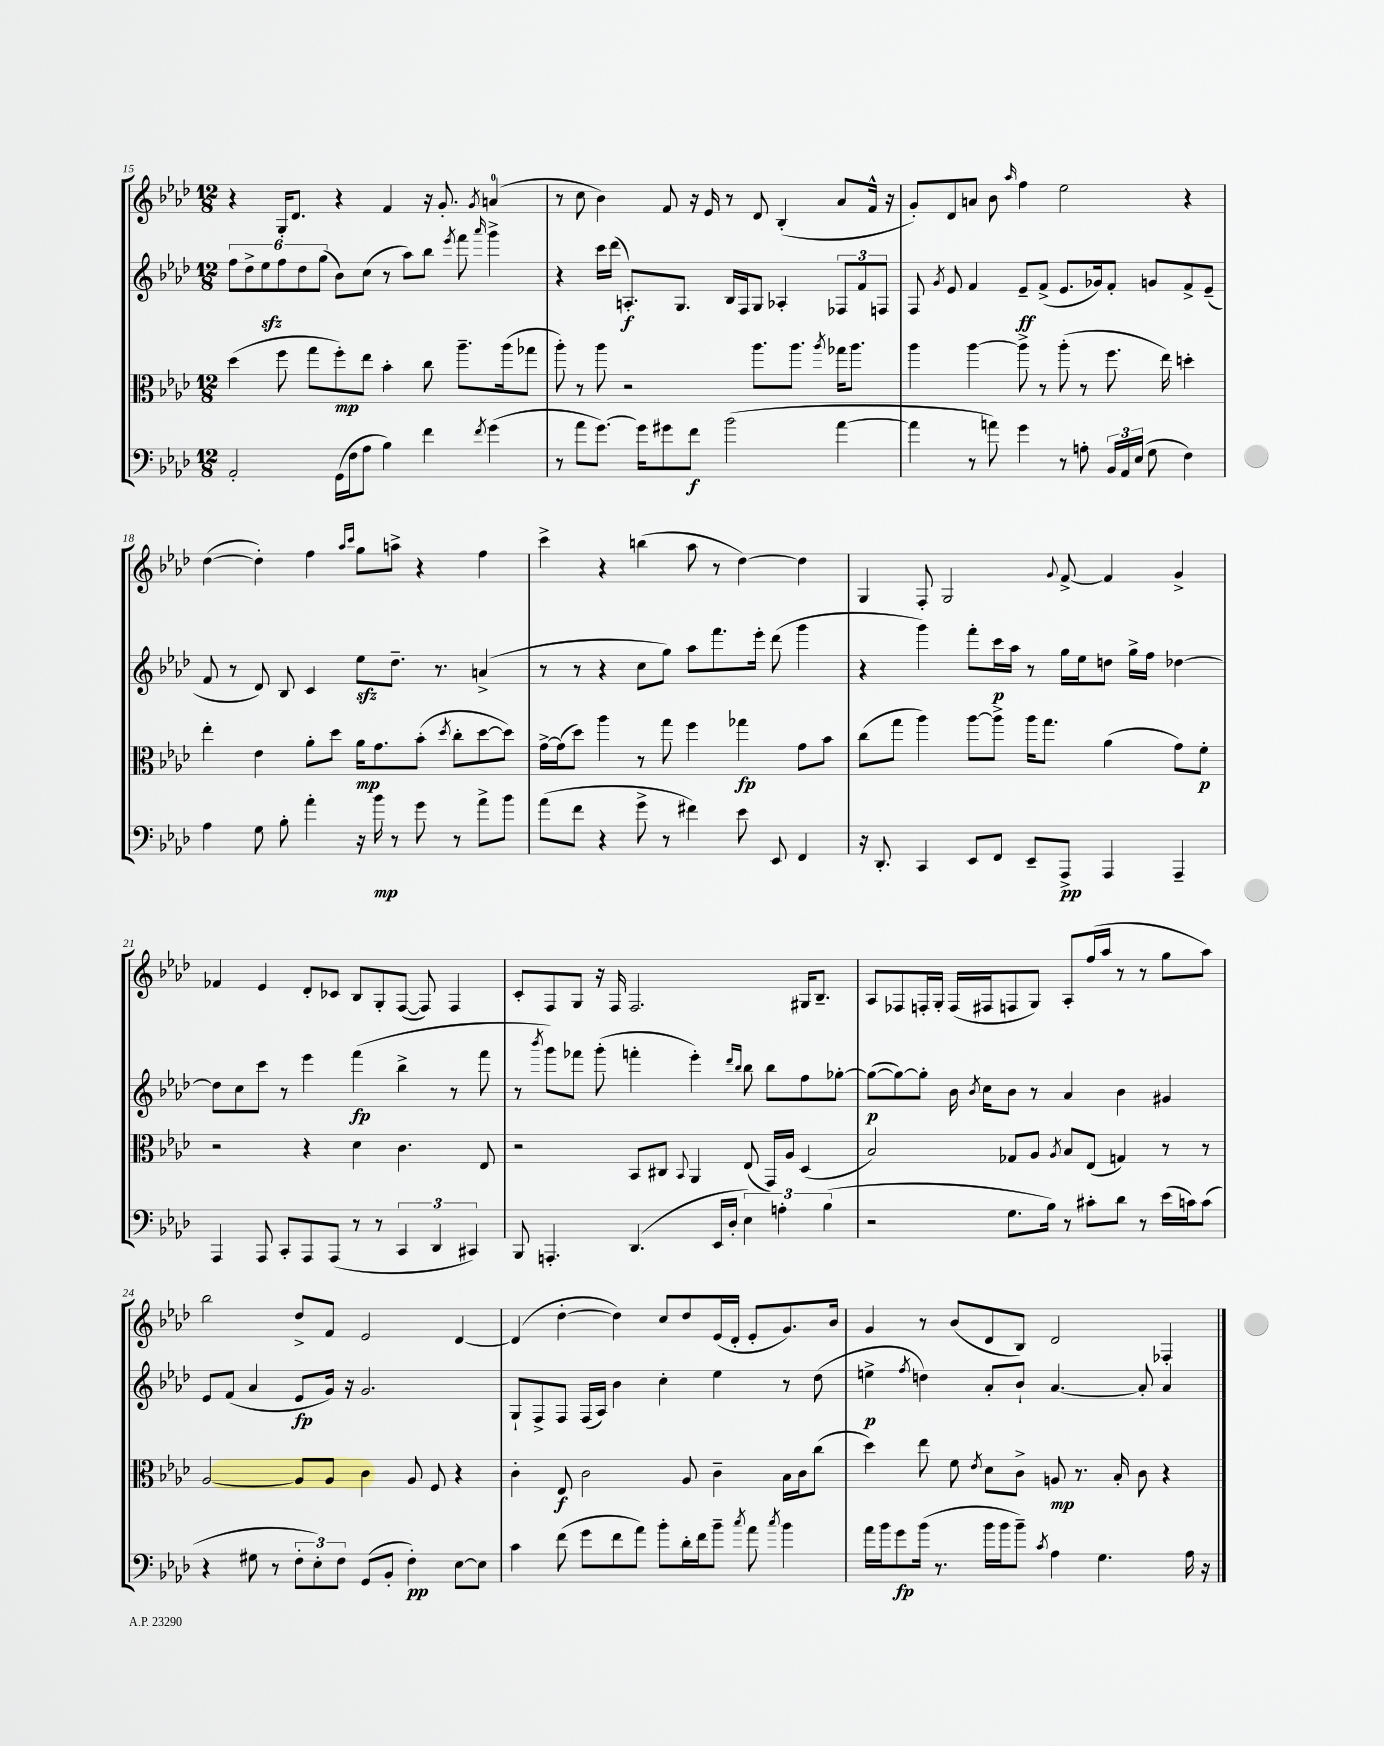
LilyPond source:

<<
\new StaffGroup <<
\new Staff = "s0" {
    \clef treble \key aes \major \numericTimeSignature \time 12/8
    \autoBeamOff r4 g16[-. des'8.] r4 f'4 r16 g'8.-. \acciaccatura { g'8 } a'4-0( |
    r8 c''8 bes'4) f'8 r16 ees'16 r8 des'8 bes4-.( aes'8[ f'16]-^ r16 |
    g'8[-.) des'8 a'8] bes'8 \grace { aes''16 } f''4 ees''2 r4 |
    des''4~( des''4-.) f''4 \grace { aes''16[ c'''16] } g''8[ a''8]-> r4 f''4 |
    c'''4-> r4 b''4( aes''8 r8 des''4~) des''4 |
    g4 f8-. g2 \appoggiatura { g'8 } f'8~-> f'4 g'4-> |
    fes'4 ees'4 des'8[-. ces'8] bes8[ g8-. f8]~( f8) f4 |
    c'8[-. f8 g8] r16 f16 f2. gis16[ bes8.]-- |
    aes8[ fes8 f16-. g16]-. f16[( fis16 f8 g8]) aes8[-. f''16( aes''16] r8 r8 g''8[ aes''8]) |
    bes''2 des''8[-> f'8] ees'2 des'4~ |
    des'4( des''4~-. des''4) c''8[ des''8 ees'16( des'16]-. ees'8[-. g'8.) bes'16] |
    g'4 r8 bes'8[( des'8 bes8]) des'2 fes4-. \bar "|." |
}
\new Staff = "s1" {
    \clef treble \key aes \major \numericTimeSignature \time 12/8
    \autoBeamOff \tuplet 6/4 { f''8[ des''8-> ees''8\sfz f''8 des''8 g''8]( } bes'8[) c''8]( r8 aes''8[) bes''8] \acciaccatura { ees'''8 } f'''8 \grace { aes'''16 } g'''4-> |
    r4 c'''16[ des'''16]( a8.[-.\f) g8.] bes16[ f16 g8] aes4-. \tuplet 3/2 { fes8[ f'8 f8] } |
    f8 \acciaccatura { g'8 } ees'8 f'4 ees'8[--\ff f'8]->( ees'8.[ ges'16) f'8]-. g'8[ f'8-> ees'8]--( |
    f'8 r8 des'8) bes8 c'4 ees''8[\sfz des''8.]-- r8. a'4->( |
    r8 r8 r4 c''8[ g''8]) aes''8[ f'''8. ees'''16]-. des'''8( g'''4 |
    r4 g'''4) f'''8[-. c'''16\p aes''16] r8 g''16[ ees''16 d''8] g''16[-> f''16] des''4~ |
    des''8[ c''8 c'''8] r8 ees'''4 f'''4\fp( bes''4-> r8 f'''8 |
    r8 \acciaccatura { bes'''8 } g'''8[) fes'''8] g'''8-.( f'''4-. ees'''4-.) \grace { des'''16[ bes''16] } bes''8 bes''8[ f''8 ges''8]~-. |
    ges''8[~\p( ges''8~) ges''8]-. bes'16 \acciaccatura { bes'8 } c''16[ bes'8] r8 aes'4 bes'4 gis'4 |
    ees'8[ f'8]( aes'4 ees'8[\fp g'16]) r16 g'2. |
    g8[-! f8-> f8] f16[( aes16]) bes'4 c''4-. ees''4 r8 des''8( |
    e''4->\p \acciaccatura { f''8 } d''4) aes'8[-. bes'8]-! aes'4.~ aes'8-. aes'4 \bar "|." |
}
\new Staff = "s2" {
    \clef alto \key aes \major \numericTimeSignature \time 12/8
    \autoBeamOff des''4( f''8 g''8[ f''8-.\mp) ees''8] bes'4-. c''8 aes''8.[-- aes''16( ges''8] |
    aes''8-.) r8 aes''8 r2 aes''8.[ aes''8.] \acciaccatura { aes''8 } ges''16[ aes''8.] |
    aes''4 aes''4~ aes''8-> r8 aes''8-.( r8 f''8. ees''16) d''4-. |
    ees''4-. ees'4 aes'8[-. des''8] aes'16[\mp g'8. bes'8]-.( \acciaccatura { des''8 } c''8[-. des''8~ des''8]) |
    g'16[~-> g'16( des''8]) aes''4 r8 g''8 f''4 ges''4\fp g'8[ bes'8] |
    c''8[( g''8] aes''4) aes''8[~ aes''8]-> aes''16[ g''8.] aes'4( g'8[) f'8]-.\p |
    r2 r4 des'4 c'4. ees8 |
    r2 bes,8[ cis8] \appoggiatura { bes,8 } aes,4 ees8( g,16[) aes16] des4( |
    bes2) ges8[ aes8] \acciaccatura { aes8 } bes8[ ees8]( g4) r8 r8 |
    aes2~ aes8[ aes8] c'4 aes8 f8 r4 |
    c'4-. ees8\f c'2 aes8 c'4-- bes16[ c'16 c''8]( |
    des''4) ees''8 f'8 \acciaccatura { ees'8 } des'8[ c'8]-> a8\mp r8. bes16-. c'8 r4 \bar "|." |
}
\new Staff = "s3" {
    \clef bass \key aes \major \numericTimeSignature \time 12/8
    \autoBeamOff aes,2-. g,16[( f16 aes8] bes4) f'4 \acciaccatura { f'8 } g'4( |
    r8 aes'8[ g'8.]~) g'16[ gis'8 f'8]\f bes'2( aes'4~ |
    aes'4 r8 a'8) g'4 r8 a8-. \tuplet 3/2 { bes,16[ aes,16 ees16]( } g8 f4) |
    aes4 g8 bes8-. aes'4-. r16 bes'16\mp r8 g'8 r8 aes'8[-> bes'8] |
    aes'8[( f'8] r4 g'8-> r8 fis'4) ees'8 ees,8 f,4 |
    r16 des,8.-. c,4 ees,8[ f,8] ees,8[-- aes,,8]->\pp aes,,4 aes,,4-- |
    aes,,4 aes,,8 c,8[-. aes,,8 aes,,8]( r8 r8 \tuplet 3/2 { c,4 des,4 cis,4) } |
    bes,,8 a,,4.-. des,4.( ees,16[ des16]-. \tuplet 3/2 { ees4) a4-. bes4( } |
    r2 g8.[ bes16]) r8 cis'8[-. des'8] r8 ees'16[( c'16) c'8]( |
    r4 gis8 r8 \tuplet 3/2 { f8[-. ees8-.) f8] } g,8[( bes,8]-. f4-.\pp) ees8[~ ees8] |
    c'4 f'8( g'8[ f'8 aes'8]) bes'8[-. des'16-. f'16 bes'8]-- \acciaccatura { c''8 } aes'8 \acciaccatura { c''8 } bes'4 |
    aes'16[ bes'16 g'8\fp bes'16]( r8. bes'16[ bes'16 bes'8]--) \acciaccatura { c'8 } aes4 g4. aes16 r16 \bar "|." |
}
>>
>>
\layout { \context { \Score currentBarNumber = #15 } }
